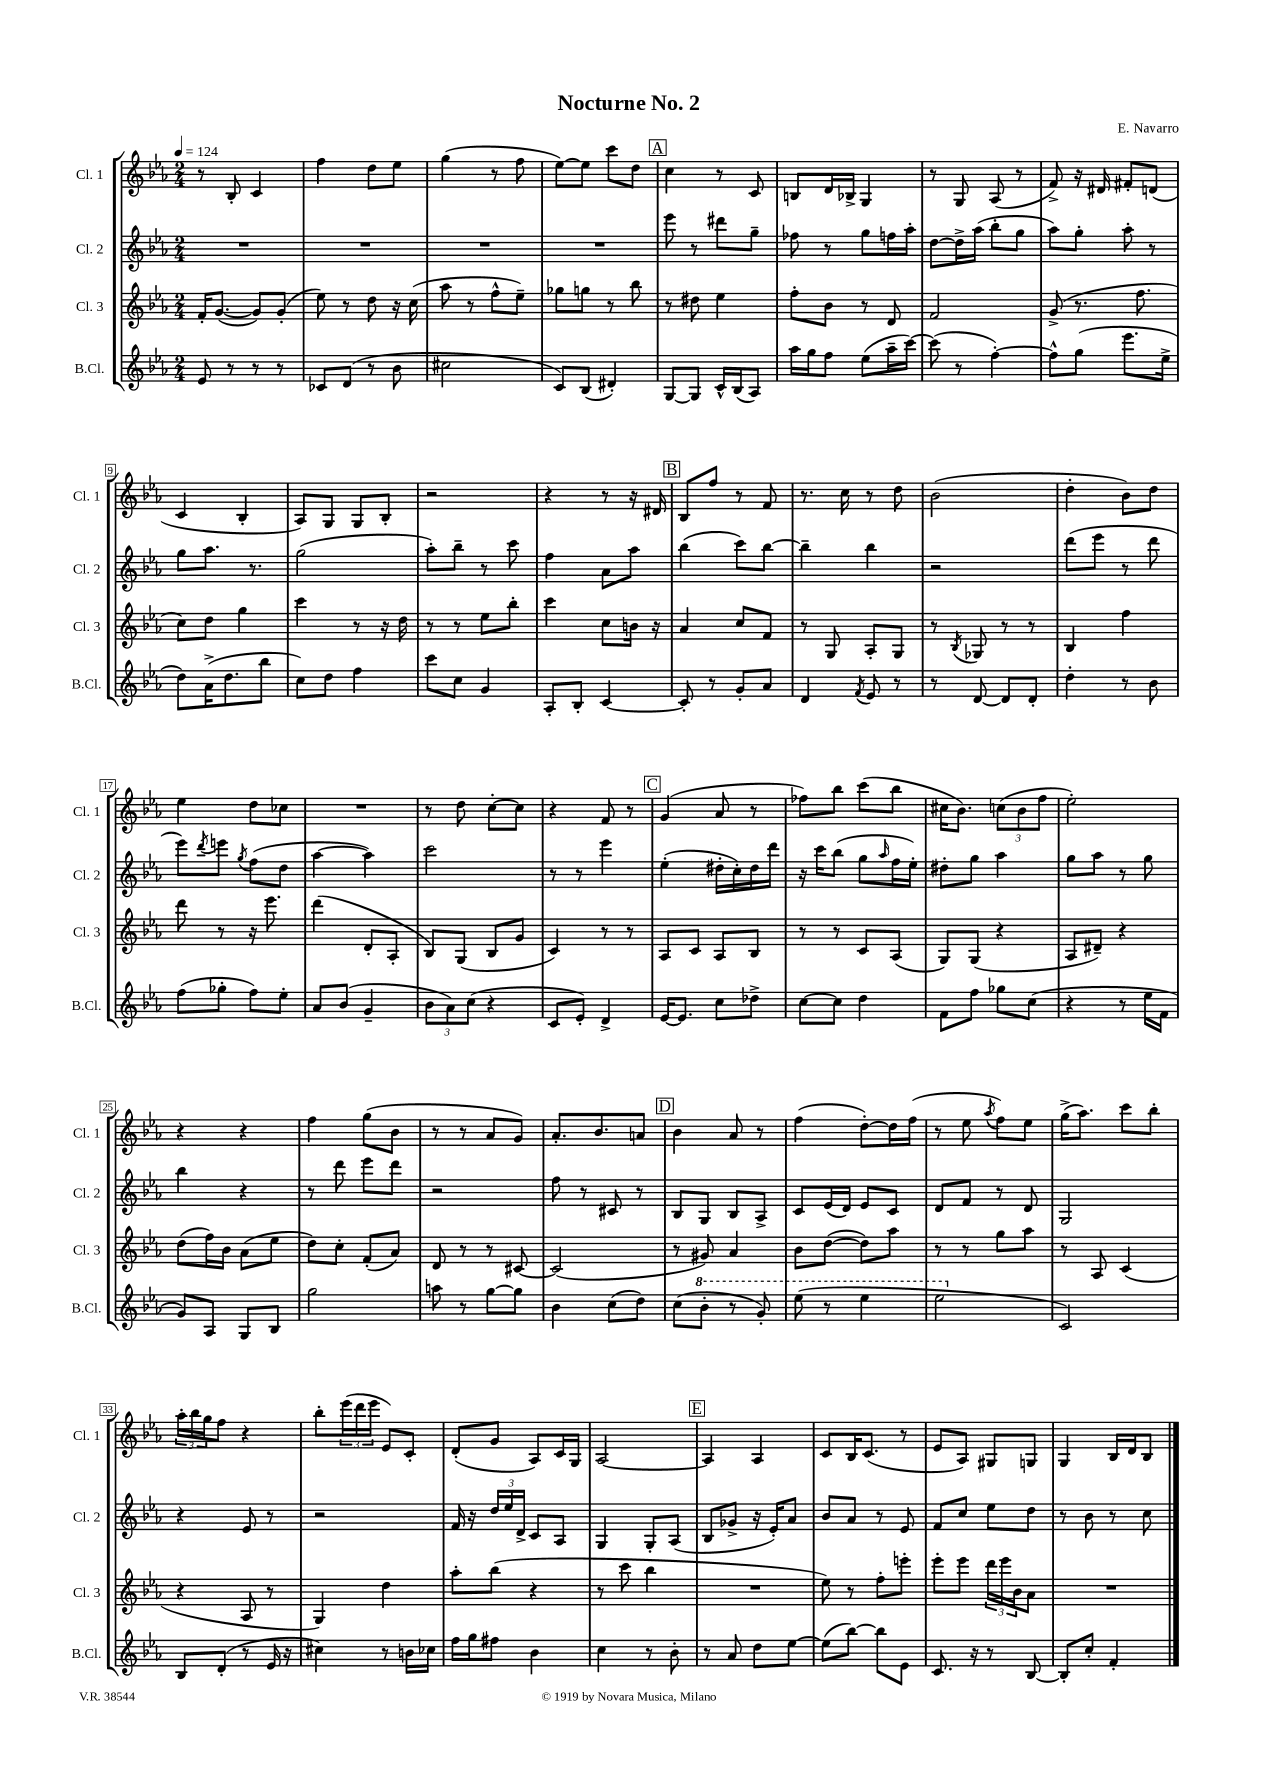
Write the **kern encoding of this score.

**kern	**kern	**kern	**kern
*staff4	*staff3	*staff2	*staff1
*clefG2	*clefG2	*clefG2	*clefG2
*k[b-e-a-]	*k[b-e-a-]	*k[b-e-a-]	*k[b-e-a-]
*M2/4	*M2/4	*M2/4	*M2/4
*MM124	*MM124	*MM124	*MM124
8e-/	16f'/LK	2r	8r
.	([8.g/J	.	.
8r	.	.	8B-'/
8r	8g/]L)	.	4c/
8r	(8g'/J	.	.
=	=	=	=
8c-/L	8ee-\)	2r	4ff\
(8d/J	8r	.	.
8r	8dd\	.	8dd\L
8b-\	16r	.	8ee-\J
.	(16cc\	.	.
=	=	=	=
2cc#\	8aa-\	2r	(4gg\
.	8r	.	.
.	8ff^^\L	.	8r
.	8ee-~\J)	.	8ff\
=	=	=	=
8c/L)	8gg-\L	2r	[8ee-\L)
(8B-/J	8gg\J	.	8ee-\]J
4d#'/)	8r	.	8ccc\L
.	8bb-\	.	8dd\J
=	=	=	=
[8G/L	8r	8eee-\	4cc\
8G/]J	8dd#\	8r	.
16c^^/LL	4ee-\	8ddd#\L	8r
(16B-/J	.	.	.
8A-/J)	.	8gg~\J	8c/
=	=	=	=
16aa-\LL	8ff'\L	8ff-\	8B/L
16gg\J	.	.	.
8ff\J	8b-\J	8r	16d/L
.	.	.	16B-^/JJ
(8ee-\L	8r	8gg\L	4G/
16aa-~\L	8d/	16ff\L	.
[16ccc\JJ)	.	16aa-'\JJ	.
=	=	=	=
(8ccc\]	2f/	[8dd\L	8r
8r	.	16dd^\]L	8G/
.	.	(16aa-\JJ	.
[4ff'\)	.	8bb-'\L	(8A-/
.	.	8gg\J	8r
=	=	=	=
8ff^^\]L	(8g^/	8aa-\L)	8f^/)
(8gg\J	8.r	8gg'\J	16r
.	.	.	16d#/
8.eee-\L	.	8aa-'\	8f#'/L
.	8.ff\	.	.
.	.	8r	(8d/J
16ee-^\Jk	.	.	.
=	=	=	=
8dd\L)	8cc\L)	8gg\L	4c/
(16a-^\K	8dd\J	8.aa-\J	.
8.dd\	.	.	.
.	4gg\	.	4B-'/
.	.	8.r	.
8bb-\J	.	.	.
=	=	=	=
8cc\L)	4ccc\	(2gg\	8A-/L)
8dd\J	.	.	8G/J
4ff\	8r	.	8G/L
.	16r	.	8B-'/J
.	16dd\	.	.
=	=	=	=
8ccc\L	8r	8aa-'\L)	2r
8cc\J	8r	8bb-~\J	.
4g/	8ee-\L	8r	.
.	8bb-'\J	8ccc\	.
=	=	=	=
8A-'/L	4ccc\	4ff\	4r
8B-'/J	.	.	.
[4c/	8cc\L	8a-\L	8r
.	16b\Jk	8aa-\J	16r
.	16r	.	16d#/
=	=	=	=
8c'/]	4a-/	(4bb-\	8B-/L
8r	.	.	8ff/J
8g'/L	8cc/L	8ccc\L)	8r
8a-/J	8f/J	[8bb-\J	8f/
=	=	=	=
4d/	8r	4bb-~\]	8.r
.	8G/	.	.
.	.	.	16cc\
8qf/	.	.	.
8e-/	8A-'/L	4bb-\	8r
8r	8G/J	.	8dd\
=	=	=	=
8r	8r	2r	(2b-\
.	8qB-/	.	.
[8d/	8G-/	.	.
8d/]L	8r	.	.
8d'/J	8r	.	.
=	=	=	=
4dd'\	4B-/	(8ddd\L	4dd'\
.	.	8eee-\J	.
8r	4ff\	8r	8b-\L)
8b-\	.	8ddd\	8dd\J
=	=	=	=
(8ff\L	8ddd\	8eee-\L)	4ee-\
.	.	8qddd/	.
8gg-'\J	8r	8eee\J	.
.	.	8qgg/	.
8ff\L)	16r	(8ff\L	8dd\L
.	8.eee-\	.	.
8ee-'\J	.	8dd\J	8cc-\J
=	=	=	=
8a-/L	(4ddd\	[4aa-\	2r
(8b-/J	.	.	.
4g~/	8d'/L	4aa-\])	.
.	8A-'/J	.	.
=	=	=	=
12b-\L	8B-/L)	2ccc\	8r
12a-\)	.	.	.
.	(8G/J	.	8dd\
(12cc\J	.	.	.
4r	8B-/L	.	[8cc'\L
.	8g/J	.	8cc\]J
=	=	=	=
8c/L	4c/)	8r	4r
8e-'/J)	.	8r	.
4d^/	8r	4eee-\	8f/
.	8r	.	8r
=	=	=	=
[16e-/LK	8A-/L	(4ee-'\	(4g/
8.e-/]J	.	.	.
.	8c/J	.	.
8cc\L	8A-/L	16dd#'\LL	8a-/
.	.	16cc'\)	.
8dd-^\J	8B-/J	16dd#\	8r
.	.	16ddd\JJ	.
=	=	=	=
[8cc\L	8r	16r	8ff-\L)
.	.	16ccc\LK	.
8cc\]J	8r	(8bb-\J	8bb-\J
4dd\	8c/L	8gg\L	(8ccc\L
.	.	16qqaa-/	.
.	(8A-/J	16ff\L	8bb-\J
.	.	16ee-'\JJ)	.
=	=	=	=
8f\L	8G/L)	8dd#'\L	16cc#\LK
.	.	.	8.b-\J)
8ff\J	(8G/J	8gg\J	.
8gg-\L	4r	4aa-\	(12cc\L
.	.	.	12b-\
(8cc\J	.	.	.
.	.	.	12ff\J
=	=	=	=
4r	8A-/L	8gg\L	2ee-'\)
.	8d#~/J)	8aa-\J	.
8r	4r	8r	.
16ee-\LL	.	8gg\	.
16f\JJ	.	.	.
=	=	=	=
8g/L)	(8dd\L	4bb-\	4r
8A-/J	16ff\L)	.	.
.	16b-\JJ	.	.
8G/L	(8a-\L	4r	4r
8B-/J	8ee-\J	.	.
=	=	=	=
2gg\	8dd\L)	8r	4ff\
.	8cc'\J	8ddd\	.
.	(8f'/L	8eee-\L	(8gg\L
.	8a-/J)	8ddd\J	8b-\J
=	=	=	=
8aa\	8d/	2r	8r
8r	8r	.	8r
[8gg\L	8r	.	8a-/L
8gg\]J	[8c#/	.	8g/J)
=	=	=	=
4b-\	(2c#/]	8ff\	8.a-'/L
.	.	8r	.
.	.	.	8.b-/
(8cc\L	.	8c#/	.
8dd\J)	.	8r	8a/J
=	=	=	=
(8cc\L	8r	8B-/L	4b-\
8bb-'\J	8g#/)	8G/J	.
8r	4a-/	8B-/L	8a-/
8gg'/)	.	8A-^/J	8r
=	=	=	=
(8eee-\	8b-\L	8c/L	(4ff\
8r	([8dd\J	(16e-/L	.
.	.	16d/JJ)	.
4eee-\	8dd\]L)	8e-/L	[8dd'\L)
.	8aa-\J	8c/J	16dd\]L
.	.	.	(16ff\JJ
=	=	=	=
2eee-\	8r	8d/L	8r
.	8r	8f/J	8ee-\
.	.	.	8qaa-/
.	8gg\L	8r	8ff\L)
.	8aa-\J	8d/	8ee-\J
=	=	=	=
2c/)	8r	2G/	(16gg^\LK
.	.	.	8.aa-\J)
.	8A-/	.	.
.	(4c/	.	8ccc\L
.	.	.	8bb-'\J
=	=	=	=
8B-/L	4r	4r	24aa-'\LL
.	.	.	24bb-\
.	.	.	24gg\J
(8d'/J	.	.	8ff\J
8r	8A-/	8e-/	4r
16e-/	8r	8r	.
16r	.	.	.
=	=	=	=
4cc#\)	4G/)	2r	8bb-'\L
.	.	.	(24eee-\L
.	.	.	24ddd\
.	.	.	24eee-\JJ
8r	4dd\	.	8e-/L)
16b\LL	.	.	8c'/J
16cc-\JJ	.	.	.
=	=	=	=
16ff\LL	8aa-'\L	16f/	(8d'/L
16gg\J	.	16r	.
8ff#\J	(8bb-\J	24dd/LL	8g/J
.	.	24ee-/	.
.	.	24d^/JJ	.
4b-\	4r	8c/L	8A-/L)
.	.	8A-/J	16c/L
.	.	.	16G/JJ
=	=	=	=
4cc\	8r	4G/	[2A-/
.	8ccc\	.	.
8r	4bb-\	8G'/L	.
8b-'\	.	(8A-/J	.
=	=	=	=
8r	2r	8B-/L	4A-/]
8a-/	.	8g-^/J	.
8dd\L	.	16r	4A-/
.	.	16e-'/LK)	.
[8ee-\J	.	8a-/J	.
=	=	=	=
(8ee-\]L	8ee-\)	8b-/L	8c/L
[8bb-\J)	8r	8a-/J	16B-/K
.	.	.	(8.c/J
8bb-\]L	8ff'\L	8r	.
8e-\J	8eee'\J	8e-/	8r
=	=	=	=
8.c/	8eee-'\L	8f/L	8e-/L
.	8eee-\J	8cc/J	8A-/J)
16r	.	.	.
8r	24ddd\LL	8ee-\L	8G#/L
.	24eee-\	.	.
.	24b-\J	.	.
[8B-/	8a-\J	8dd\J	8G/J
=	=	=	=
8B-'/]L	2r	8r	4G/
8cc'/J	.	8b-\	.
4f'/	.	8r	16B-/LL
.	.	.	16d/J
.	.	8cc\	8B-/J
==	==	==	==
*-	*-	*-	*-
